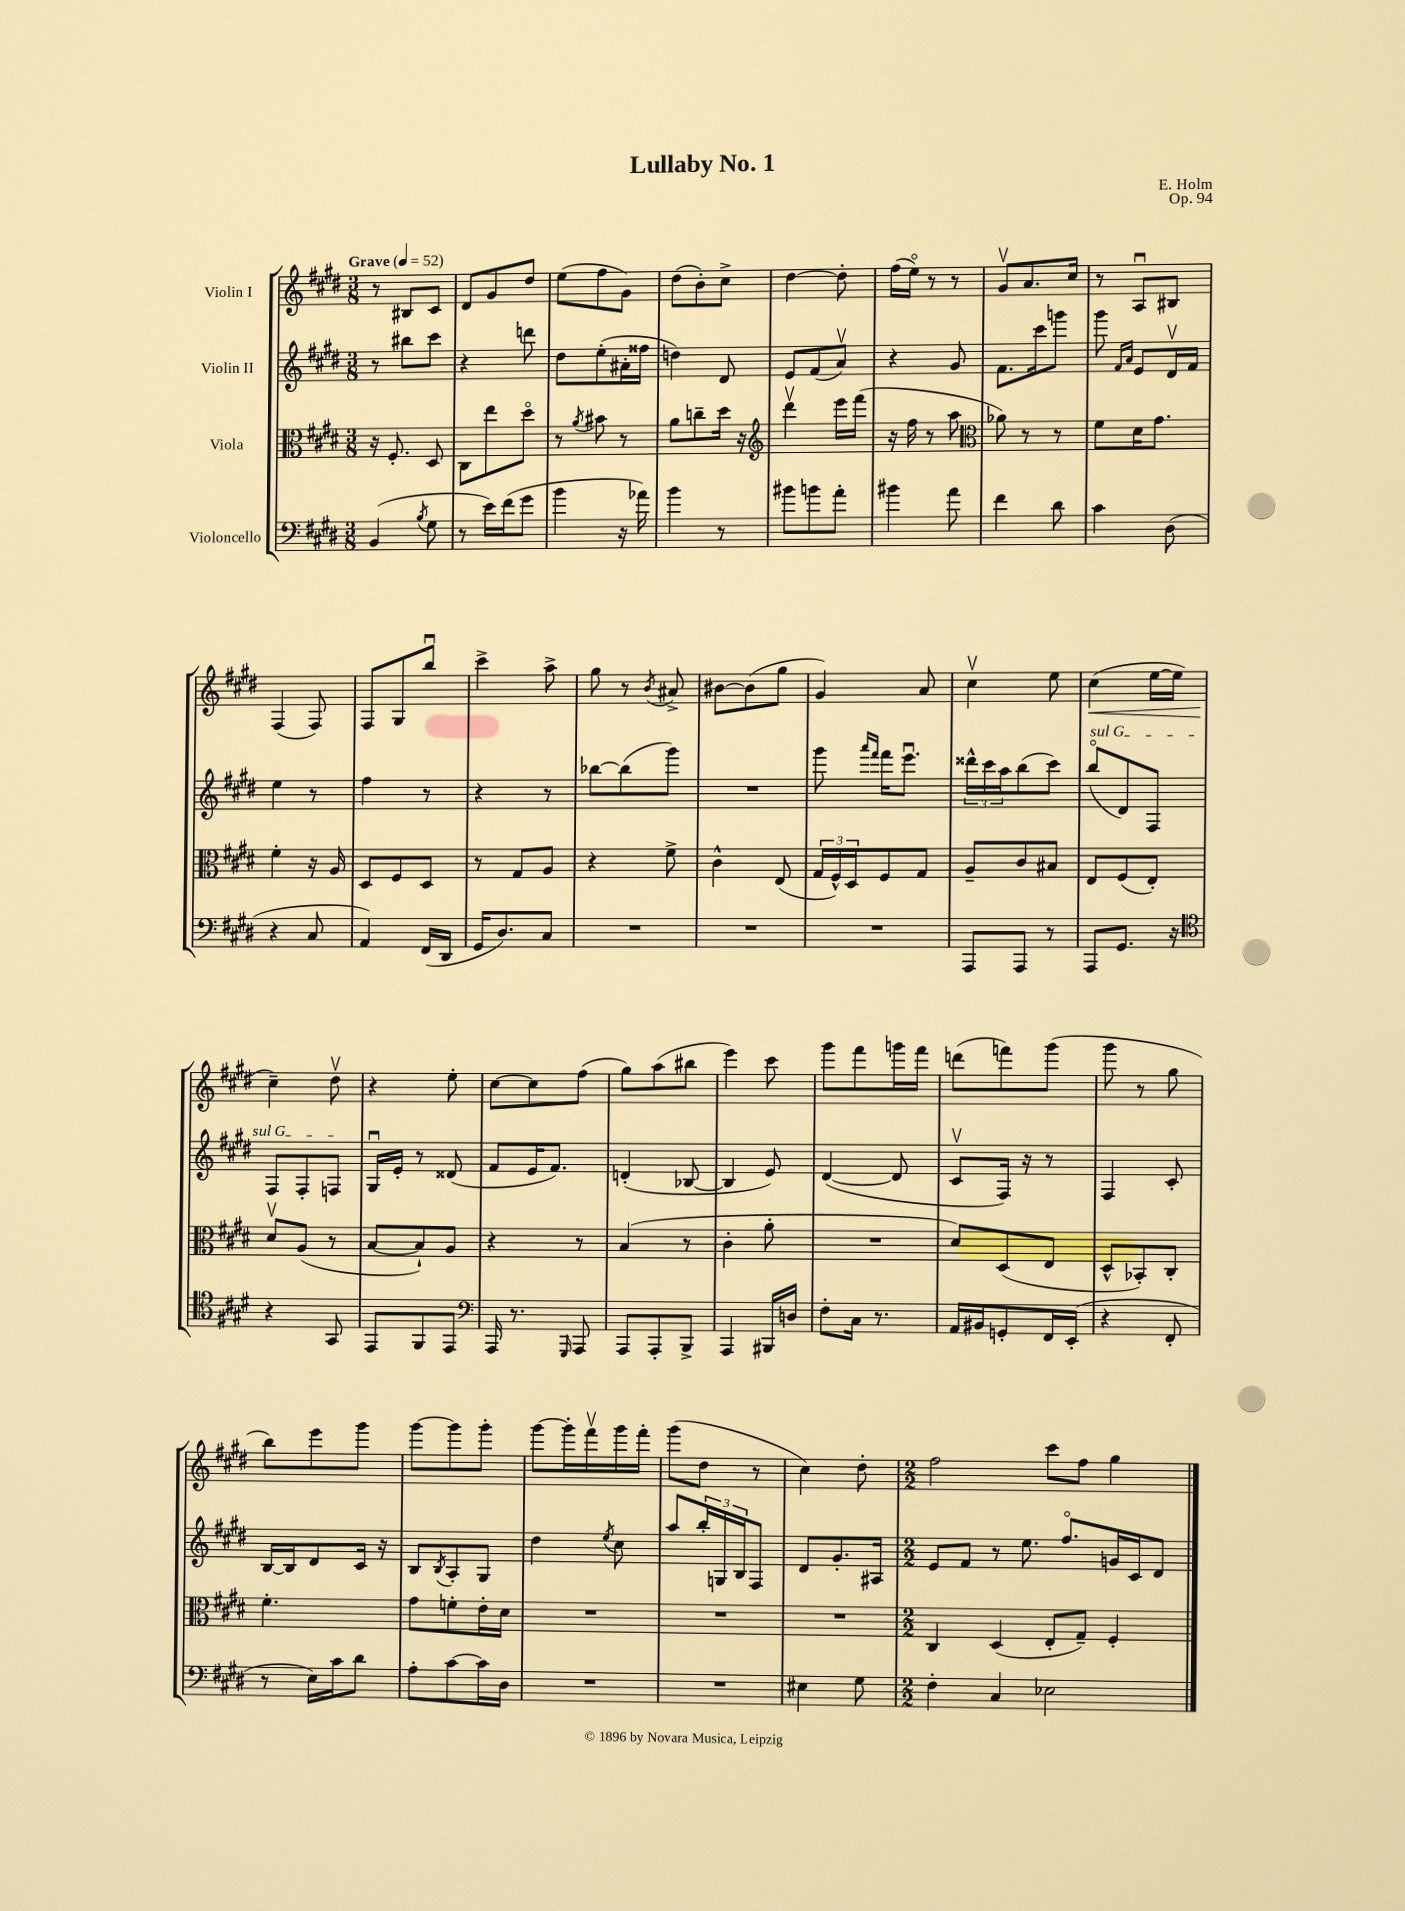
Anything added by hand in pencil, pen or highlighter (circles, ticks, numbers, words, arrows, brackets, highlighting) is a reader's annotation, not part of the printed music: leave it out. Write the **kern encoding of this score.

**kern	**kern	**kern	**kern	**dynam
*part4	*part3	*part2	*part1	*part1
*staff4	*staff3	*staff2	*staff1	*staff1
*I"Violoncello	*I"Viola	*I"Violin II	*I"Violin I	*
*clefF4	*clefC3	*clefG2	*clefG2	*
*k[f#c#g#d#]	*k[f#c#g#d#]	*k[f#c#g#d#]	*k[f#c#g#d#]	*
*M3/8	*M3/8	*M3/8	*M3/8	*
*MM52	*MM52	*MM52	*MM52	*
=1	=1	=1	=1	=1
!	!	!	!LO:TX:a:B:t=Grave	!
(4BB/	16r	8r	8r	.
.	8.F#'/	.	.	.
.	.	8bb#X\L	8B#X/L	.
8qB/	.	.	.	.
8G#\	8D#/	8ccc#\J	8c#/J	.
=2	=2	=2	=2	=2
8r	8C#\L	4r	8d#/L	.
16e\LL)	8ee\	.	8g#/	.
(16f#\J	.	.	.	.
8g#\J	8dd#\J	8dddn\	8dd#/J	.
=3	=3	=3	=3	=3
4b\	8r	8dd#\L	(8ee\L	.
.	8qa/	.	.	.
.	8b#X\	(8ee'\	8ff#\	.
16r	8r	16a#X'\L	8g#\J)	.
16a-X\)	.	16ff##X\JJ	.	.
=4	=4	=4	=4	=4
4b\	8a\L	4ddn\)	(8dd#\L	.
.	8ccn~\	.	8b'\)	.
8r	16dd#\Jk	8d#/	8cc#^\J	.
.	16r	.	.	.
=5	=5	=5	=5	=5
*	*clefG2	*	*	*
8b#X\L	4ddd#v\	8e/L	[4dd#\	.
8bn\	.	(8f#/	.	.
8a'\J	16eee\LL	8av/J)	8dd#'\]	.
.	(16fff#\JJ	.	.	.
=6	=6	=6	=6	=6
4b#X\	16r	4r	(16ff#\LL	.
.	16ff#\	.	16ee\JJ)	.
.	8r	.	8r	.
8a\	8aa\	8g#/	8r	.
=7	=7	=7	=7	=7
*	*clefC3	*	*	*
4f#\	8a-X\)	8.f#\L	8g#v/L	.
.	8r	.	8.a/	.
.	.	16ccc#\k	.	.
8d#\	8r	8gggn\J	.	.
.	.	.	16cc#/Jk	.
=8	=8	=8	=8	=8
4c#\	8f#\L	8ggg#\	8r	.
.	.	16qqf#/LL	.	.
.	.	16qqa/JJ	.	.
.	16d#\K	8e/L	8Au/L	.
.	8.g#\J	.	.	.
(8D#\	.	16d#v/L	8B#X/J	.
.	.	16f#/JJ	.	.
!!LO:LB:g=z
=9	=9	=9	=9	=9
4r	4f#'\	4ee\	(4F#/	.
8C#/	16r	8r	8F#/)	.
.	16A/	.	.	.
=10	=10	=10	=10	=10
4AA/)	8D#/L	4ff#\	8F#/L	.
.	8F#/	.	8G#/	.
(16FF#/LL	8D#/J	8r	8bbu/J	.
16DD#/JJ	.	.	.	.
=11	=11	=11	=11	=11
16GG#/KL	8r	4r	4ccc#^\	.
8.D#/)	.	.	.	.
.	8G#/L	.	.	.
8C#/J	8A/J	8r	8aa^\	.
=12	=12	=12	=12	=12
4.r	4r	[8bb-X\L	8gg#\	.
.	.	(8bb-\]	8r	.
.	.	.	8qb/	.
.	8f#^\	8ggg#\J)	8a#X^/	.
=13	=13	=13	=13	=13
4.r	4c#^^\	4.r	[8b#X\L	.
.	.	.	(8b#\]	.
.	(8E/	.	8gg#\J	.
=14	=14	=14	=14	=14
4.r	24G#/LL	8ggg#\	4g#/)	.
.	24F#^^/)	.	.	.
.	24D#/J	.	.	.
.	.	16qqaaa/LL	.	.
.	.	16qqfff#/JJ	.	.
.	8F#/	16fff#\KL	.	.
.	.	8.eeeu\J	.	.
.	8G#/J	.	8a/	.
=15	=15	=15	=15	=15
8AAA/L	8A~/L	24ddd##X^^\LL	4cc#v\	.
.	.	24ccc#\	.	.
.	.	24aa\J	.	.
8AAA/J	8c#/	(8bb\	.	.
8r	8B#X/J	8ccc#\J)	8ee\	.
=16	=16	=16	=16	=16
!	!	!LO:TX:a:i:t=sul G	!	!
!	!	!	!	!LO:HP:b
8AAA/L	8E/L	(8bb/L	(4cc#\	<
8.GG#/J	(8F#/	8d#/)	.	.
.	8E'/J)	8F#/J	[16ee\LL	.
16r	.	.	16ee\JJ]	.
!!LO:LB:g=z
=17	=17	=17	=17	=17
*clefC4	*	*	*	*
4r	8d#v/L	8F#/L	4cc#~\)	.
.	(8A/J	8F#'/	.	.
8GG#/	8r	8Fn/J	8dd#v\	[
=18	=18	=18	=18	=18
8EE/L	[8B/L	16G#u/LL	4r	.
.	.	16e'/JJ	.	.
8FF#/	8B`/])	8r	.	.
8EE/J	8A/J	(8d##X/	8ee'\	.
=19	=19	=19	=19	=19
*clefF4	*	*	*	*
16AAA/	4r	8f#/L	[8cc#\L	.
8.r	.	.	.	.
.	.	16e/K	8cc#\]	.
.	.	8.f#/J)	.	.
16qqGGG#/	.	.	.	.
8AAA/	8r	.	(8ff#\J	.
=20	=20	=20	=20	=20
8AAA/L	(4B/	(4dn'/	8gg#\L)	.
8AAA'/	.	.	(8aa\	.
8BBB^/J	8r	[8B-X/	8bb#X\J	.
=21	=21	=21	=21	=21
4AAA/	4c#'\	4B-/]	4eee\)	.
16BBB#X/LL	8a'\	8e/)	8ccc#\	.
16Dn/JJ	.	.	.	.
=22	=22	=22	=22	=22
8F#'\L	4.r	([4d#/	8ggg#\L	.
16C#\Jk	.	.	8fff#\	.
8.r	.	.	.	.
.	.	8d#/]	16gggn\L	.
.	.	.	16fff#\JJ	.
=23	=23	=23	=23	=23
16AA/LL	8d#/L)	8c#v/L	(8dddn\L	.
16BB#X/J	.	.	.	.
8GGn'/	(8D#/	16F#/Jk)	8fffn\)	.
.	.	16r	.	.
16FF#/L	8E/J	8r	(8ggg#\J	.
(16EE'/JJ	.	.	.	.
=24	=24	=24	=24	=24
4r	8D#^^/L	4F#/	8ggg#\	.
.	8BB-X'/)	.	8r	.
8FF#'/	8C#'/J	8c#'/	8gg#\	.
!!LO:LB:g=z
=25	=25	=25	=25	=25
8r	4.f#'\	[16B/LL	8bb\L)	.
.	.	16B/J]	.	.
16E\LL)	.	8d#/	8eee\	.
16c#\J	.	.	.	.
8d#\J	.	16c#/Jk	8ggg#\J	.
.	.	16r	.	.
=26	=26	=26	=26	=26
8A'\L	8g#\L	8B/L	[8ggg#\L	.
.	.	8qB/	.	.
[8c#\	8fn'\	8A'/	8ggg#\]	.
16c#\L]	16e'\L	8G#/J	8ggg#'\J	.
16D#\JJ	16d#\JJ	.	.	.
=27	=27	=27	=27	=27
4.r	4.r	4dd#\	[8ggg#\L	.
.	.	.	16ggg#'\L]	.
.	.	.	16fff#v\	.
.	.	8qee/	.	.
.	.	8cc#\	16ggg#\	.
.	.	.	16fff#'\JJ	.
=28	=28	=28	=28	=28
4.r	4.r	8aa/L	(8ggg#\L	.
.	.	24bb'/L	8dd#\J	.
.	.	24Gn/	.	.
.	.	24B/J	.	.
.	.	8F#/J	8r	.
=29	=29	=29	=29	=29
4E#X\	4.r	8d#/L	4cc#\)	.
.	.	8.g#'/	.	.
8G#\	.	.	8dd#'\	.
.	.	16A#X/Jk	.	.
=30	=30	=30	=30	=30
*M2/2	*M2/2	*M2/2	*M2/2	*
4F#'\	4C#/	8e/L	2ff#\	.
.	.	8f#/J	.	.
4C#/	(4D#/	8r	.	.
.	.	8.ee\	.	.
2E-X\	8E'/L	.	8ccc#\L	.
.	.	8.ff#/L	.	.
.	8G#~/J)	.	8ff#\J	.
.	4F#'/	16gn/L	4gg#\	.
.	.	16c#/J	.	.
.	.	8d#/J	.	.
==	==	==	==	==
*-	*-	*-	*-	*-
